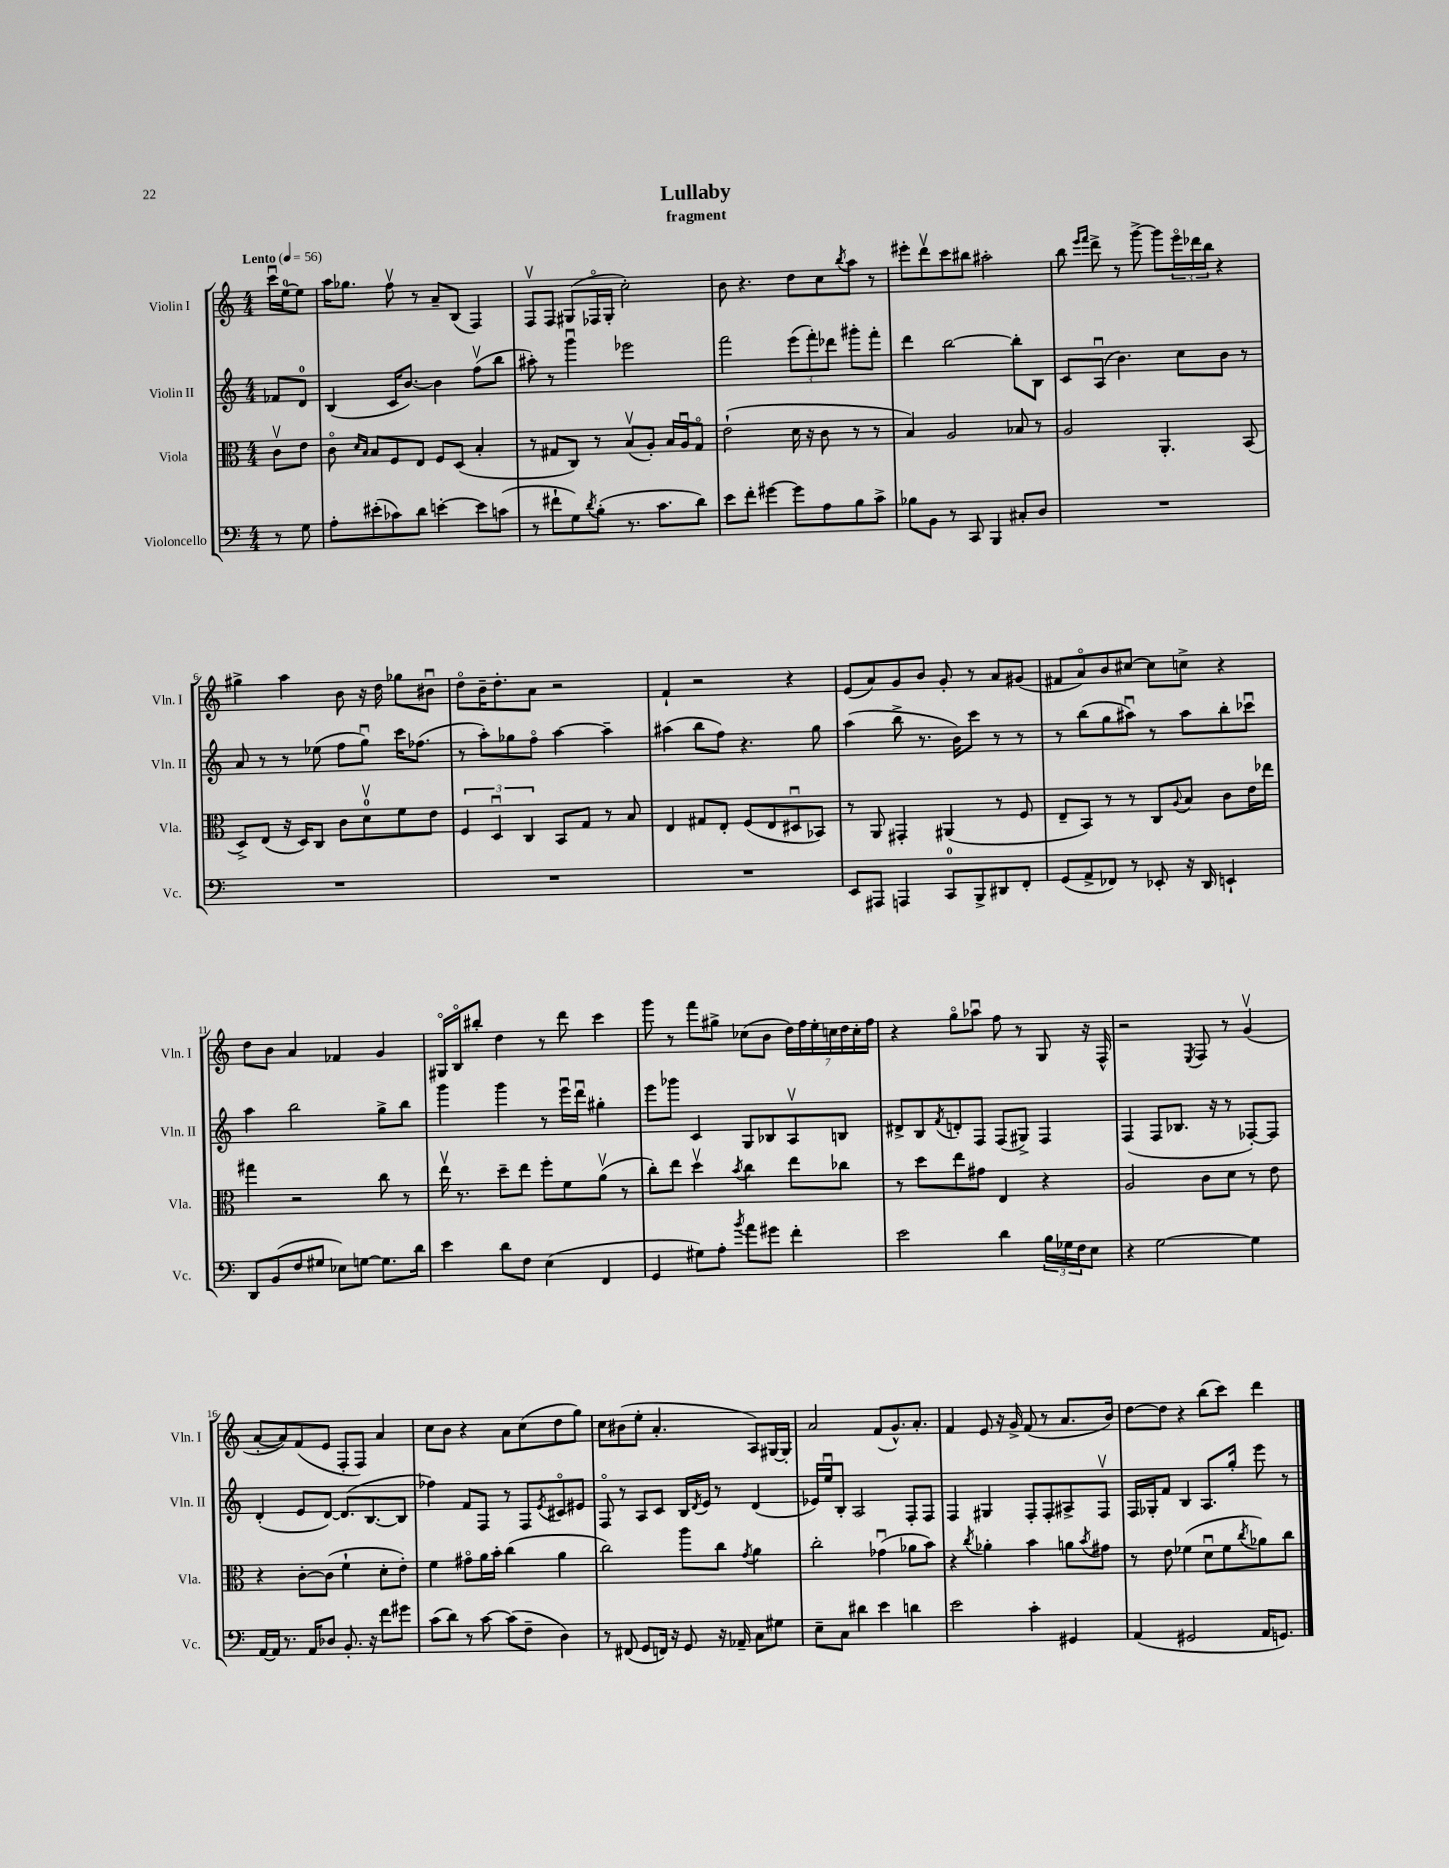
\header { title = "Lullaby" subtitle = "fragment" }
<<
\new StaffGroup <<
\new Staff = "s0" \with { instrumentName = "Violin I" shortInstrumentName = "Vln. I" } {
    \clef treble \key c \major \numericTimeSignature \time 4/4 \partial 4 \tempo "Lento" 4 = 56
    c'''16\downbow e''16-0~ e''8 |
    a''16 ges''8. f''8\upbow r8 a'8-- b8( f4) |
    f8\upbow f8 gis8( fes16\flageolet gis16-. c''2-.) |
    b'8 r4. d''8 c''8 \acciaccatura { b''8 } a''8 r8 |
    eis'''8-. d'''8\upbow c'''8 bis''8 ais''2-. |
    b''8 \grace { e'''16 f'''16 } d'''8-> r8 g'''8~-> g'''8 \tuplet 3/2 { e'''16\flageolet des'''16 b''16 } r4 |
    gis''4-> a''4 b'8 r16 d''16 ges''8 bis'8\downbow |
    d''8\flageolet b'16-- d''8.-. a'8 r2 |
    f'4-! r2 r4 |
    e'8( a'8) g'8 b'8 g'8-. r8 a'8 gis'8( |
    fis'8 a'8\flageolet) b'8 cis''8~ cis''8 c''8-> r4 |
    d''8 b'8 a'4 fes'4 g'4 |
    gis16\flageolet b16\flageolet bis''8-. d''4 r8 d'''8 c'''4 |
    g'''8 r8 f'''8 gis''8-> ces''8( b'8 \tuplet 7/4 { d''16) f''16 e''16-. c''16 d''16 c''16-. f''16 } |
    r4 g''8\flageolet aes''8\downbow f''8 r8 g8 r16 f16-^ |
    r2 \acciaccatura { e8 } f8 r8 g'4\upbow( |
    a'8~-. a'8) f'8( e'8 f8-. f8) a'4 |
    c''8 b'8 r4 a'8 c''8( d''8 g''8) |
    c''8 bis'8( e''8-. a'4.-. a8) gis16~ gis16-. |
    a'2 f'8( g'8.-^) a'8.-. |
    f'4 e'8 r16 g'16-> f'8( r8 a'8. b'16) |
    d''8~ d''8 r4 b''8( c'''8) d'''4 \bar "|." |
}
\new Staff = "s1" \with { instrumentName = "Violin II" shortInstrumentName = "Vln. II" } {
    \clef treble \key c \major \numericTimeSignature \time 4/4 \partial 4
    fes'8 d'8-0 |
    b4( c'16 b'8.~) b'4 f''8\upbow( b''8 |
    ais''8-.) r8 g'''4\downbow ees'''2 |
    f'''2 \tuplet 3/2 { e'''8( f'''8-.) des'''8 } gis'''8-. f'''8-. |
    d'''4 b''2~ b''8-. b8 |
    c'8 a8\downbow( b'4.) c''8 b'8 r8 |
    a'8 r8 r8 ees''8( f''8 g''8\downbow) c'''16 fes''8.( |
    r8 a''8-.) ges''8 f''8\flageolet a''4~ a''4-- |
    ais''4( b''8 f''8) r4. g''8 |
    a''4( b''8-> r8. b'16) c'''8 r8 r8 |
    r8 b''8( g''8 ais''8\downbow) r8 ais''8 b''8-. ces'''8\downbow |
    a''4 b''2 g''8-> b''8 |
    g'''4 g'''4 r8 e'''16\downbow d'''16\downbow gis''4-. |
    e'''8 ges'''8 c'4 g8 bes8 a8\upbow b8 |
    dis'8-> b8 \acciaccatura { f'8 } d'8-. f8 f8( gis8->) f4 |
    f4( f8 bes8. r16 r8 fes8~-.) fes8 |
    d'4-.( e'8 d'8~) d'8.( b8.~ b8 |
    fes''4) f'8 f8 r8 f8 \acciaccatura { e'8 } cis'8\flageolet eis'8 |
    f8\flageolet r8 a8 c'8 b16 \acciaccatura { d'8 } e'16 r8 d'4( |
    ees'16) e''16\downbow b8-. a2 f8-. f8 |
    f4 gis4 f8-. f8-. ais8-> f8\upbow |
    f16 ges16-. f'8 b4 a8. g''16-. e'''8 r8 \bar "|." |
}
\new Staff = "s2" \with { instrumentName = "Viola" shortInstrumentName = "Vla." } {
    \clef alto \key c \major \numericTimeSignature \time 4/4 \partial 4
    c'8\upbow e'8 |
    c'8\flageolet \grace { d'16 b16 } b8 f8 e8 f8 d8( b4-. |
    r8 gis8 c8) r8 b8\upbow( a8-.) b16 a16\downbow gis8\flageolet |
    e'2-!( d'16 r16 c'8 r8 r8 |
    b4) a2 bes8 r8 |
    a2 a,4.-. b,8( |
    d8->) e8( r16 d16) c8 c'8 d'8-0\upbow f'8 e'8 |
    \tuplet 3/2 { f4 d4\downbow c4 } b,8 g8 r8 b8 |
    e4 gis8 e8-. f8( e8 dis8\downbow bes,8) |
    r8 a,8 gis,4-. ais,4( r8 f8 |
    e8-- b,8) r8 r8 c8 \appoggiatura { a8 } b8 c'8 e'16 ees''16 |
    gis''4 r2 c''8 r8 |
    e''16\upbow r8. d''8-- e''8 f''8-. f'8 a'8\upbow( r8 |
    c''8-.) e''8 d''4\upbow \acciaccatura { b'8 } c''4 e''8 ces''8 |
    r8 d''8 e''8 gis'8 e4 r4 |
    a2 c'8 d'8 r8 e'8 |
    r4 c'8~-. c'8( f'4-! d'8-. e'8-.) |
    f'4 gis'8\flageolet a'16 b'16-. c''4( a'4 |
    c''2) a''8 c''8 \acciaccatura { g'8 } a'4 |
    c''2-. ges'4\downbow( aes'8 b'8) |
    r4 \acciaccatura { c''8 } aes'4-. b'4 a'8 \acciaccatura { b'8 } gis'8 |
    r8 e'8 fes'4( d'8\downbow fes'8 \acciaccatura { c''8 } aes'8) c''8 \bar "|." |
}
\new Staff = "s3" \with { instrumentName = "Violoncello" shortInstrumentName = "Vc." } {
    \clef bass \key c \major \numericTimeSignature \time 4/4 \partial 4
    r8 g8 |
    a8-. eis'8-.( ces'8) d'8 e'4~-. e'8 c'8( |
    r8 fis'8-! g8) \acciaccatura { d'8 } b8-.( r8. c'8. d'8) |
    e'8 f'8-. gis'4~ gis'8 a8 b8 c'8-> |
    bes8 b,8 r8 c,8 b,,4 cis8-. d8 |
    R1 |
    R1 |
    R1 |
    R1 |
    e,8 ais,,8 a,,4 c,8-0 b,,8-> dis,8 f,8-. |
    g,8( a,8-> fes,8) r8 ees,8-. r16 d,16 e,4-! |
    d,8 b,8( f8 gis8 ees8) g8~ g8. d'16 |
    e'4 d'8 f8 e4( f,4 |
    g,4 gis8) a8-. \acciaccatura { b'8 } a'8 gis'8 f'4-. |
    e'2 d'4 \tuplet 3/2 { b16 ges16 f16 } e8 |
    r4 g2~ g4 |
    a,16~ a,16 r8. a,16 des8 b,8.-. r16 f'8 gis'8 |
    c'8( d'8) r8 c'8~ c'8( f8-- d4) |
    r8 fis,8( g,8 f,16) r16 g,8 r16 aes,16-- c8 gis8 |
    e8-- c8 dis'4 e'4 d'4 |
    e'2 c'4-. gis,4 |
    a,4( gis,2 a,16 g,8.) \bar "|." |
}
>>
>>
